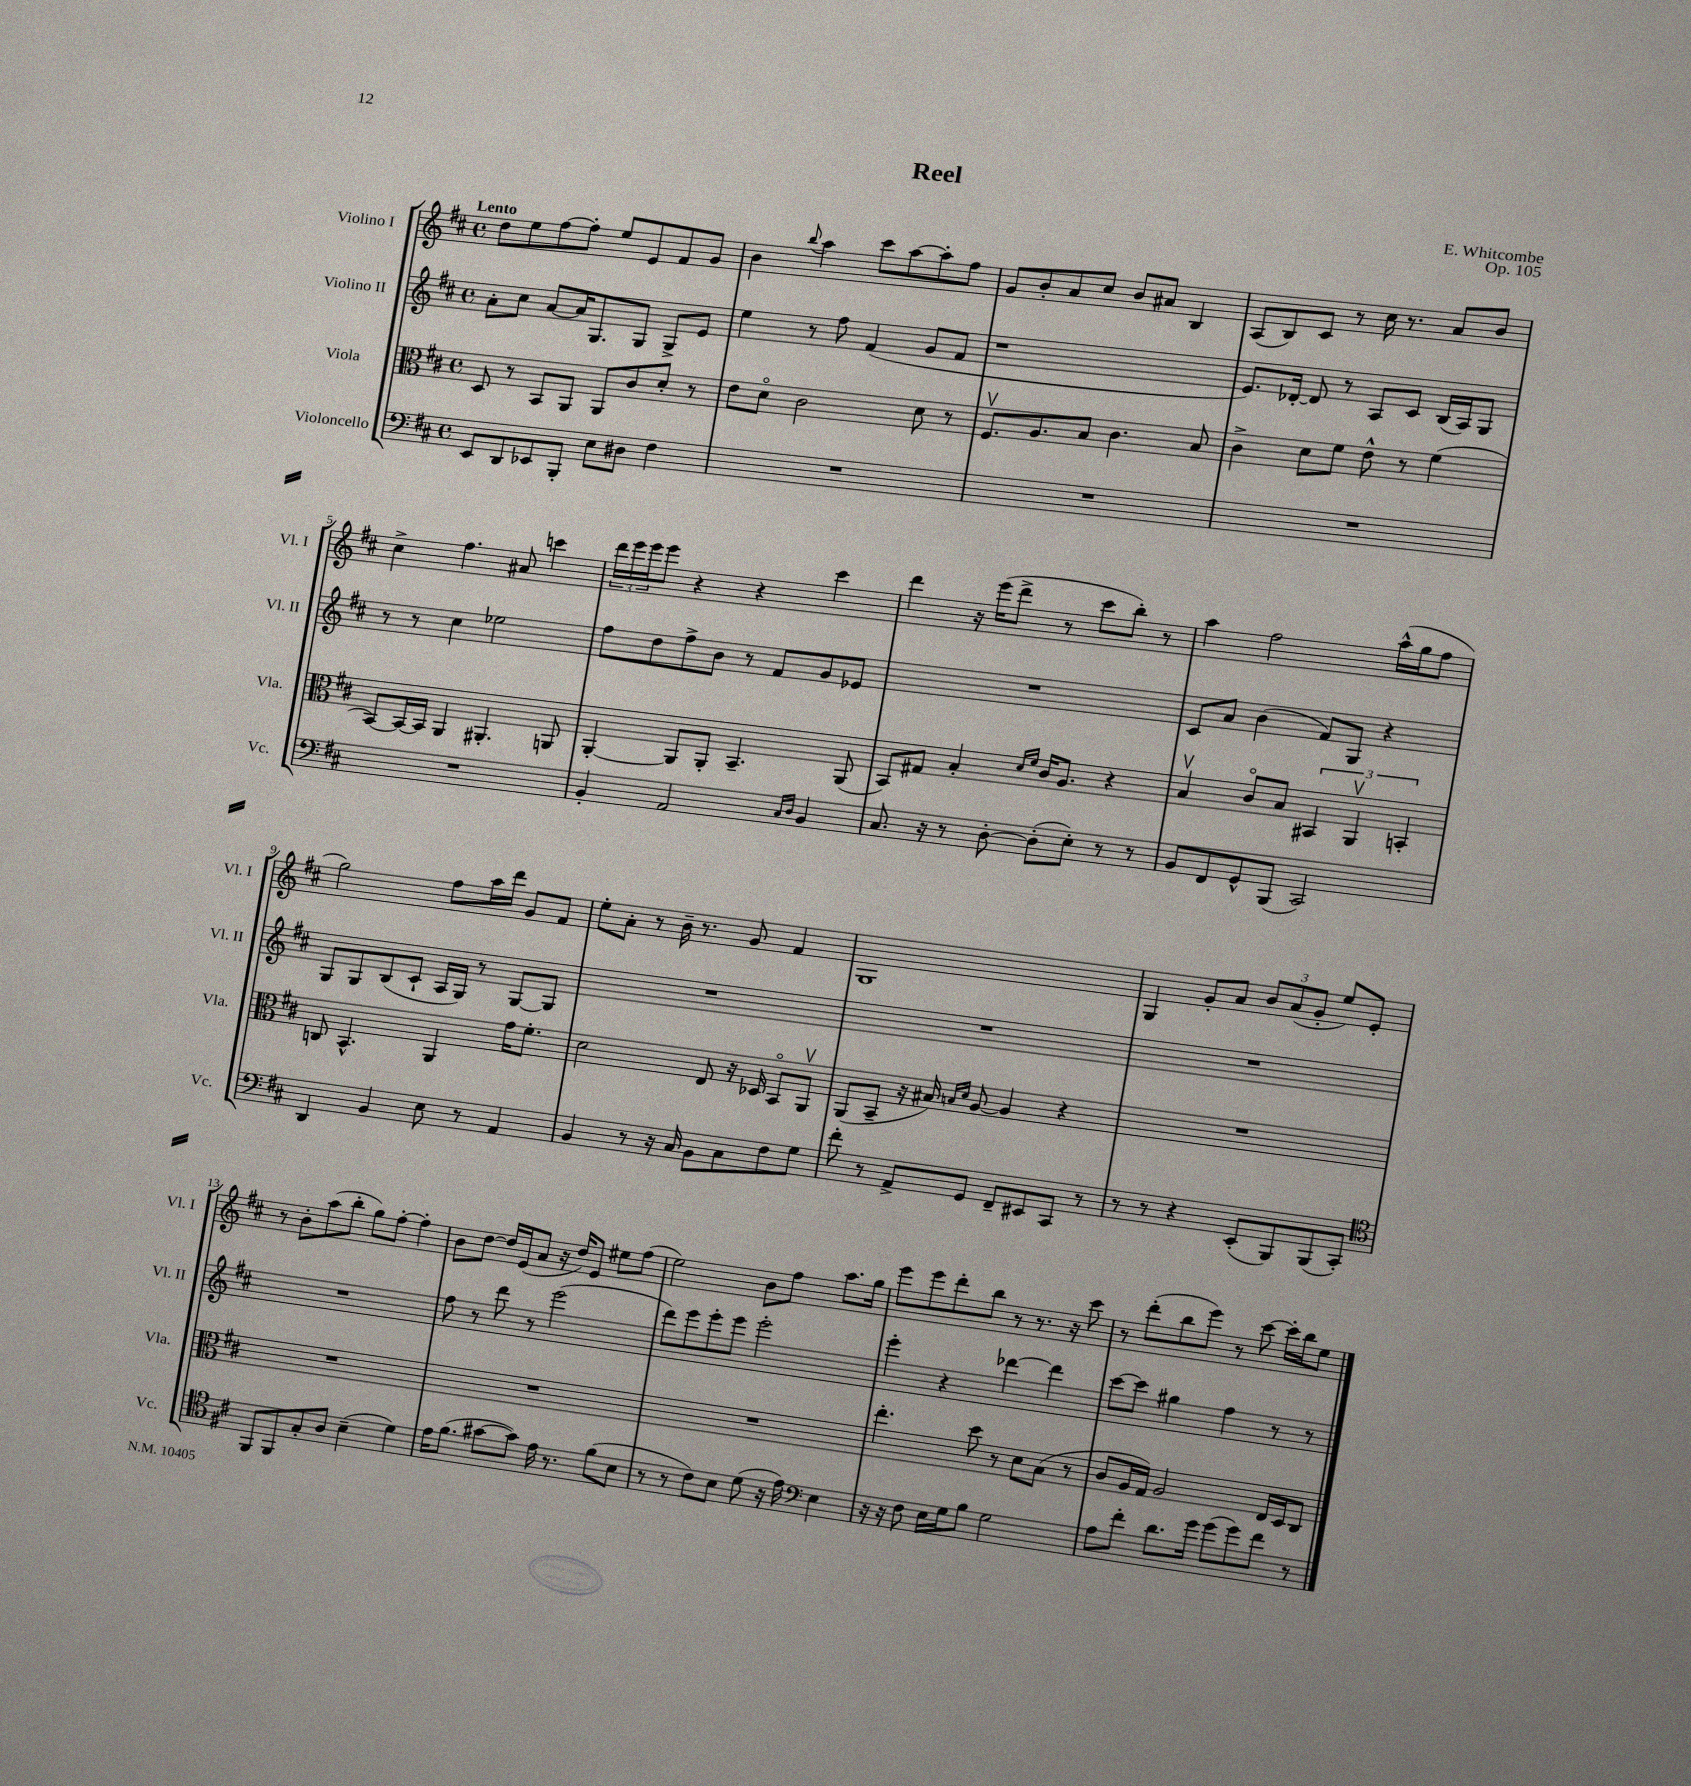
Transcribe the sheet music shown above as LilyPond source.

\header { title = "Reel" composer = "E. Whitcombe" opus = "Op. 105" }
<<
\new StaffGroup <<
\new Staff = "s0" \with { instrumentName = "Violino I" shortInstrumentName = "Vl. I" } {
    \clef treble \key d \major \defaultTimeSignature \time 4/4 \tempo "Lento"
    d''8 e''8 fis''8~ fis''8-. e''8 e'8 fis'8 g'8 |
    b'4 \appoggiatura { b''8 } a''4 cis'''8 a''8~ a''8-. fis''8 |
    g'8 b'8-. a'8 cis''8 b'8 ais'8 b4 |
    a8( b8) cis'8 r8 cis''16 r8. a'8 b'8 |
    cis''4-> fis''4. ais'8 c'''4 |
    \tuplet 3/2 { d'''16 e'''16 e'''16 } e'''8 r4 r4 cis'''4 |
    d'''4 r16 e'''16( d'''8-> r8 cis'''8 b''8-.) r8 |
    a''4 fis''2 a''16-^( g''16 fis''8 |
    g''2) fis''8 a''16 d'''16 g'8 fis'8 |
    e''8-. a'8-. r8 b'16-- r8. g'8 fis'4 |
    g1 |
    g4 g'8-. a'8 \tuplet 3/2 { b'8 a'8( g'8-. } e''8) e'8-. |
    r8 b'8-. a''8( b''8-. g''8) fis''8~-. fis''4-. |
    b'8 d''8~ d''16 e'16( a'8 r16 d''16) e'8 eis''8 fis''8( |
    e''2) b'8 fis''8 a''8. g''16 |
    e'''8 e'''8 d'''8-. b''8 r8 r8. r16 cis'''8 |
    r8 d'''8-.( b''8 e'''8) r8 cis'''8~ cis'''16-. b''16 e''8 \bar "|." |
}
\new Staff = "s1" \with { instrumentName = "Violino II" shortInstrumentName = "Vl. II" } {
    \clef treble \key d \major \defaultTimeSignature \time 4/4
    a'8-. cis''8 a'8~ a'16 g8. g8 g8-> e'8 |
    e''4 r8 fis''8 fis'4( g'8 fis'8 |
    r1 |
    e'8.) des'16~-. des'8 r8 a8 cis'8 b16( a16) g8 |
    r8 r8 cis''4 ees''2 |
    fis''8 d''8 fis''8-> b'8 r8 fis'8 g'8 ees'8 |
    R1 |
    cis'8 a'8 b'4( fis'8) g8 r4 |
    g8 g8 b8( cis'8-! a16 g16) r8 g8~ g8 |
    R1 |
    R1 |
    R1 |
    R1 |
    fis''8 r8 d'''8 r8 e'''2( |
    d'''8) e'''8 e'''8-. e'''8 e'''2-. |
    e'''4-. r4 des'''4~ des'''4 |
    cis'''8~ cis'''8 gis''4 fis''4 r8 r8 \bar "|." |
}
\new Staff = "s2" \with { instrumentName = "Viola" shortInstrumentName = "Vla." } {
    \clef alto \key d \major \defaultTimeSignature \time 4/4
    d8 r8 b,8 a,8 a,8 cis'8 d'8-. r8 |
    e'8 d'8\flageolet cis'2 d'8 r8 |
    fis8.\upbow a8. b8 cis'4. b8 |
    cis'4-> d'8 fis'8 e'8-^ r8 fis'4( |
    b,8~) b,16~ b,16 a,4 ais,4.-. a,8 |
    a,4~-. a,8 a,8-. b,4.-- a,8( |
    b,8) gis8 b4-. \grace { d'16 fis'16 } cis'16 a8. r4 |
    b4\upbow cis'8\flageolet b8 \tuplet 3/2 { bis,4 a,4\upbow b,4-. } |
    c8 b,4.-^ a,4 g'16 fis'8.-. |
    d'2 e8 r16 des16 b,8\flageolet a,8\upbow |
    a,8( b,8-- r16 bis16) \grace { b16 d'16 } a8~ a4 r4 |
    R1 |
    R1 |
    R1 |
    R1 |
    e''4.-. d''8 r8 d'8 b8( r8 |
    cis'8 a16 g16) a2 e16 d16 cis8 \bar "|." |
}
\new Staff = "s3" \with { instrumentName = "Violoncello" shortInstrumentName = "Vc." } {
    \clef bass \key d \major \defaultTimeSignature \time 4/4
    e,8 d,8 ees,8 b,,8-. e8 dis8 fis4 |
    R1 |
    R1 |
    R1 |
    R1 |
    b,4-. a,2 \grace { cis16 d16 } b,4 |
    cis8. r16 r8 d8~-. d8-.( e8-.) r8 r8 |
    b,8 fis,8 g,8-^ b,,8( cis,2) |
    d,4 b,4 e8 r8 a,4 |
    b,4 r8 r16 cis16 b,8 cis8 fis8 g8 |
    fis'8-. r8 a,8-> g,8 fis,8-- eis,8 cis,8 r8 |
    r8 r8 r4 e,8-.( b,,8) b,,8( cis,8-.) |
    \clef tenor fis,8 fis,8 g8-. a8 b4--( d'4) |
    e'16 fis'8.( gis'8~ gis'8) e'16 r8. fis'8( b8 |
    r8 r8 cis'8) b8 d'8( r16 e'16) \clef bass e4 |
    r16 r16 fis8 e16 g16 b8 g2 |
    a8 fis'8-. d'8. g'16 g'8( g'8) fis'8 r8 \bar "|." |
}
>>
>>
